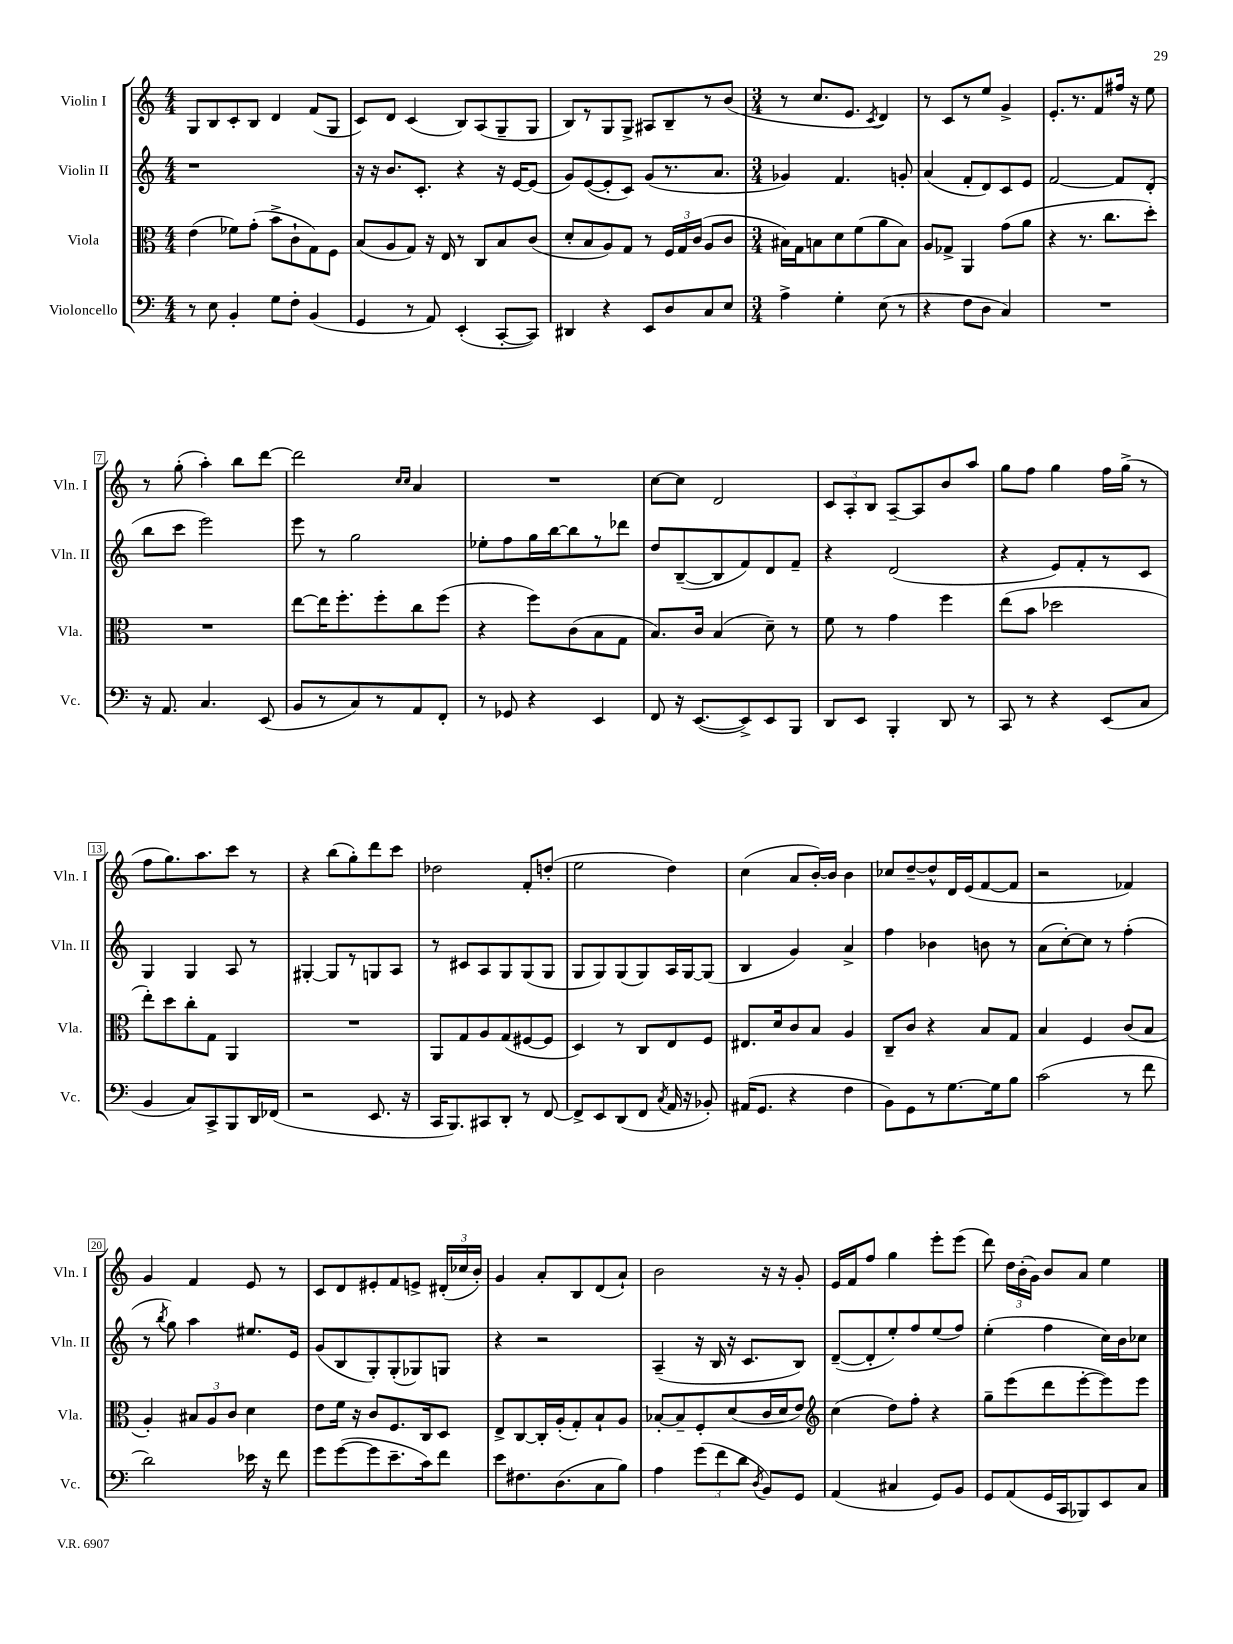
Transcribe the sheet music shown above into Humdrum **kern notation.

**kern	**kern	**kern	**kern
*staff4	*staff3	*staff2	*staff1
*clefF4	*clefC3	*clefG2	*clefG2
*k[]	*k[]	*k[]	*k[]
*M4/4	*M4/4	*M4/4	*M4/4
8r	(4e\	1r	8G/L
8E\	.	.	8B/
4BB'/	8f-\L)	.	8c'/
.	(8g'\J	.	8B/J
8G\L	8b^\L	.	4d/
8F'\J	8c`\	.	.
(4BB/	8G\)	.	(8f/L
.	8F\J	.	8G/J
=	=	=	=
4GG/	(8B/L	16r	8c/L)
.	.	16r	.
.	8A/	8.b/L	8d/J
8r	8G/J)	.	(4c/
.	.	8.c'/J	.
8AA/)	16r	.	.
.	16E/	.	.
(4EE'/	8r	4r	8B/L)
.	8C/L	.	(8A/
[8CC'/L	8B/	16r	8G~/
.	.	[16e/LK	.
8CC/]J)	(8c/J	(8e/]J	8G/J
=	=	=	=
4DD#/	8d'/L	8g/L)	8B/L)
.	8B/	([8e/	8r
4r	8A/)	8e'/]	8G/
.	8G/J	8c/J)	8G^/J
8EE/L	8r	(8g/L	8A#/L
8D/	24F/LL	8.r	8B~/
.	24G/	.	.
.	(24c/JJ	.	.
8C/	8A/L	.	8r
.	.	8.a/J	.
8E/J	8c/J	.	(8b/J
=	=	=	=
*M3/4	*M3/4	*M3/4	*M3/4
4A^\	16B#\LL)	4g-/)	8r
.	16G\J	.	.
.	8B\	.	8.cc/L
4G'\	8d\	4.f/	.
.	.	.	8.e/J
.	(8f\	.	.
.	.	.	8qc/
(8E\	8a\	.	4d/)
8r	8B\J)	8g'/	.
=	=	=	=
4r	8A/L	(4a/	8r
.	8G-^/J	.	8c/L
8F\L	4AA/	8f'/L	8r
8D\J	.	8d/)	8ee/J
4C/)	(8g\L	8c/	4g^/
.	8a\J	8e/J	.
=	=	=	=
2.r	4r	[2f/	8.e'/L
.	.	.	8.r
.	8.r	.	.
.	.	.	8f/
.	8.cc\L	.	.
.	.	8f/]L	16ff#/Jk
.	.	.	16r
.	8dd'\J)	(8d'/J	8ee\
=	=	=	=
16r	2.r	8bb\L	8r
8.AA/	.	.	.
.	.	8ccc\J	(8gg'\
4.C/	.	2eee\)	4aa'\)
.	.	.	8bb\L
(8EE/	.	.	[8ddd\J
=	=	=	=
8BB/L	[8ee\L	8eee\	2ddd\]
8r	16ee\]K	8r	.
.	8.ff'\	.	.
8C/)	.	2gg\	.
8r	8ff'\	.	.
.	.	.	16qqcc/LL
.	.	.	16qqcc/JJ
8AA/	8cc\	.	4a/
8FF'/J	(8ff\J	.	.
=	=	=	=
8r	4r	8ee-'\L	2.r
8GG-/	.	8ff\	.
4r	8ff\L)	16gg\L	.
.	.	[16bb\J	.
.	(8c\	8bb\]	.
4EE/	8B\	8r	.
.	8G\J	8ddd-\J	.
=	=	=	=
8FF/	8.B/L)	8dd/L	[8cc\L
16r	.	([8B~/	8cc\]J
([8.EE/L	16c/Jk	.	.
.	(4B/	8B/]	2d/
8EE^/])	.	8f/)	.
8EE/	8d~\)	8d/	.
8BBB/J	8r	8f~/J	.
=	=	=	=
8DD/L	8f\	4r	12c/L
.	.	.	12A'/
8EE/J	8r	.	.
.	.	.	12B/J
4BBB'/	4g\	(2d/	[8A~/L
.	.	.	8A/]
8DD/	4ff\	.	8b/
8r	.	.	8aa/J
=	=	=	=
8CC/	(8ee\L	4r	8gg\L
8r	8b\J	.	8ff\J
4r	2dd-\	8e/L)	4gg\
.	.	8f'/	.
(8EE/L	.	8r	16ff\LL
.	.	.	(16gg^\JJ
8C/J	.	8c/J	8r
=	=	=	=
4BB/	8ee'\L)	4G/	8ff\L
.	8dd\	.	8.gg\)
8C/L)	8cc'\	4G/	.
.	.	.	8.aa\
8CC^/	8G\J	.	.
8BBB/	4AA/	8A/	8ccc\J
16DD/L	.	8r	8r
(16FF-/JJ	.	.	.
=	=	=	=
2r	2.r	[4G#'/	4r
.	.	8G#/]L	(8bb\L
.	.	8r	8gg'\)
8.EE/	.	8G/	8ddd\
.	.	8A/J	8ccc\J
16r	.	.	.
=	=	=	=
16CC/LK	8AA/L	8r	2dd-\
8.BBB/)	.	.	.
.	8G/	8c#/L	.
8CC#/	8A/	8A/	.
8DD'/J	(8G/	8G/	.
8r	[8F#/	(8G/	8f'/L
[8FF/	8F#/]J	8G/J	(8dd'/J
=	=	=	=
8FF^/]L	4D/)	8G/L	2ee\
8EE/	.	8G/)	.
(8DD/	8r	(8G/	.
8FF/J	8C/L	8G/)	.
8qC/	.	.	.
16AA/	8E/	16A/L	4dd\)
16r	.	[16G/J	.
8BB-'/)	8F/J	(8G/]J	.
=	=	=	=
(16AA#/LK	8.E#/L	4B/	(4cc\
8.GG/J	.	.	.
.	16d/k	.	.
4r	8c/	4g/)	8a/L
.	8B/J	.	[16b'/L)
.	.	.	16b/]JJ
4F\	4A/	4a^/	4b\
=	=	=	=
8BB\L)	8C~/L	4ff\	8cc-/L
8GG\	8c/J	.	[8dd~/
8r	4r	4b-\	8dd^^/]
[8.G\	.	.	16d/L
.	.	.	(16e/J
.	8B/L	8b\	[8f/
16G\]k	.	.	.
8B\J	8G/J	8r	8f/]J
=	=	=	=
(2c\	4B/	(8a\L	2r
.	.	[8cc'\)	.
.	4F/	8cc\]J	.
.	.	8r	.
8r	(8c/L	(4ff'\	4f-/)
8f\	8B/J	.	.
=	=	=	=
2d\)	4A'/)	8r	4g/
.	.	8qbb/	.
.	.	8gg\)	.
.	12B#/L	4aa\	4f/
.	12A/	.	.
.	12c/J	.	.
16e-\	4d\	8.ee#/L	8e/
16r	.	.	.
8f\	.	.	8r
.	.	16e/Jk	.
=	=	=	=
8g\L	8e\L	(8g/L	8c/L
([8g\	16f\Jk	8B/	8d/
.	16r	.	.
8g\]	8c/L	8G'/)	8e#'/
8.e~\	8.F/	(8G'/	8f/
.	.	8G-/)	8e^/J
16c\k)	16C/k	.	.
8f\J	8D/J	8G/J	(24d#'/LL
.	.	.	24cc-/
.	.	.	24b'/JJ)
=	=	=	=
8e\L	8E^/L	4r	4g/
8.F#\	[8C/	.	.
.	16C'/]L	2r	8a'/L
(8.D\	(16A'/J	.	.
.	8G'/)	.	8B/
8C\	8B`/	.	(8d/
8B\J)	8A/J	.	8a`/J)
=	=	=	=
4A\	[8B-'/L	(4A~/	2b\
.	8B-~/]	.	.
(12g\L	8F'/	16r	.
.	.	16B/	.
12f\	.	.	.
.	(8d/	16r	.
12d\J	.	.	.
.	.	8.c/L	.
8qD/	.	.	.
8BB/L)	16c/L	.	16r
.	16d/J	.	16r
8GG/J	8e/J)	8B/J)	8g'/
=	=	=	=
*	*clefG2	*	*
(4AA/	(4cc\	([8d~/L	16e/LL
.	.	.	16f/J
.	.	8d'/]	8ff/J
4C#/	8dd\L)	8ee'/)	4gg\
.	8ff'\J	8ff/	.
8GG/L)	4r	(8ee/	8eee'\L
8BB/J	.	8ff/J)	(8eee\J
=	=	=	=
8GG/L	8gg~\L	(4ee'\	8ddd\)
(8AA/	(8eee\	.	24dd\LL
.	.	.	(24b'\
.	.	.	24g\JJ)
16GG/L	8ddd\	4ff\	8b/L
16CC/J	.	.	.
8BBB-/)	[8eee'\	.	8a/J
8EE/	8eee\])	16cc\LL)	4ee\
.	.	16b\J	.
8C/J	8eee\J	8cc-\J	.
==	==	==	==
*-	*-	*-	*-
